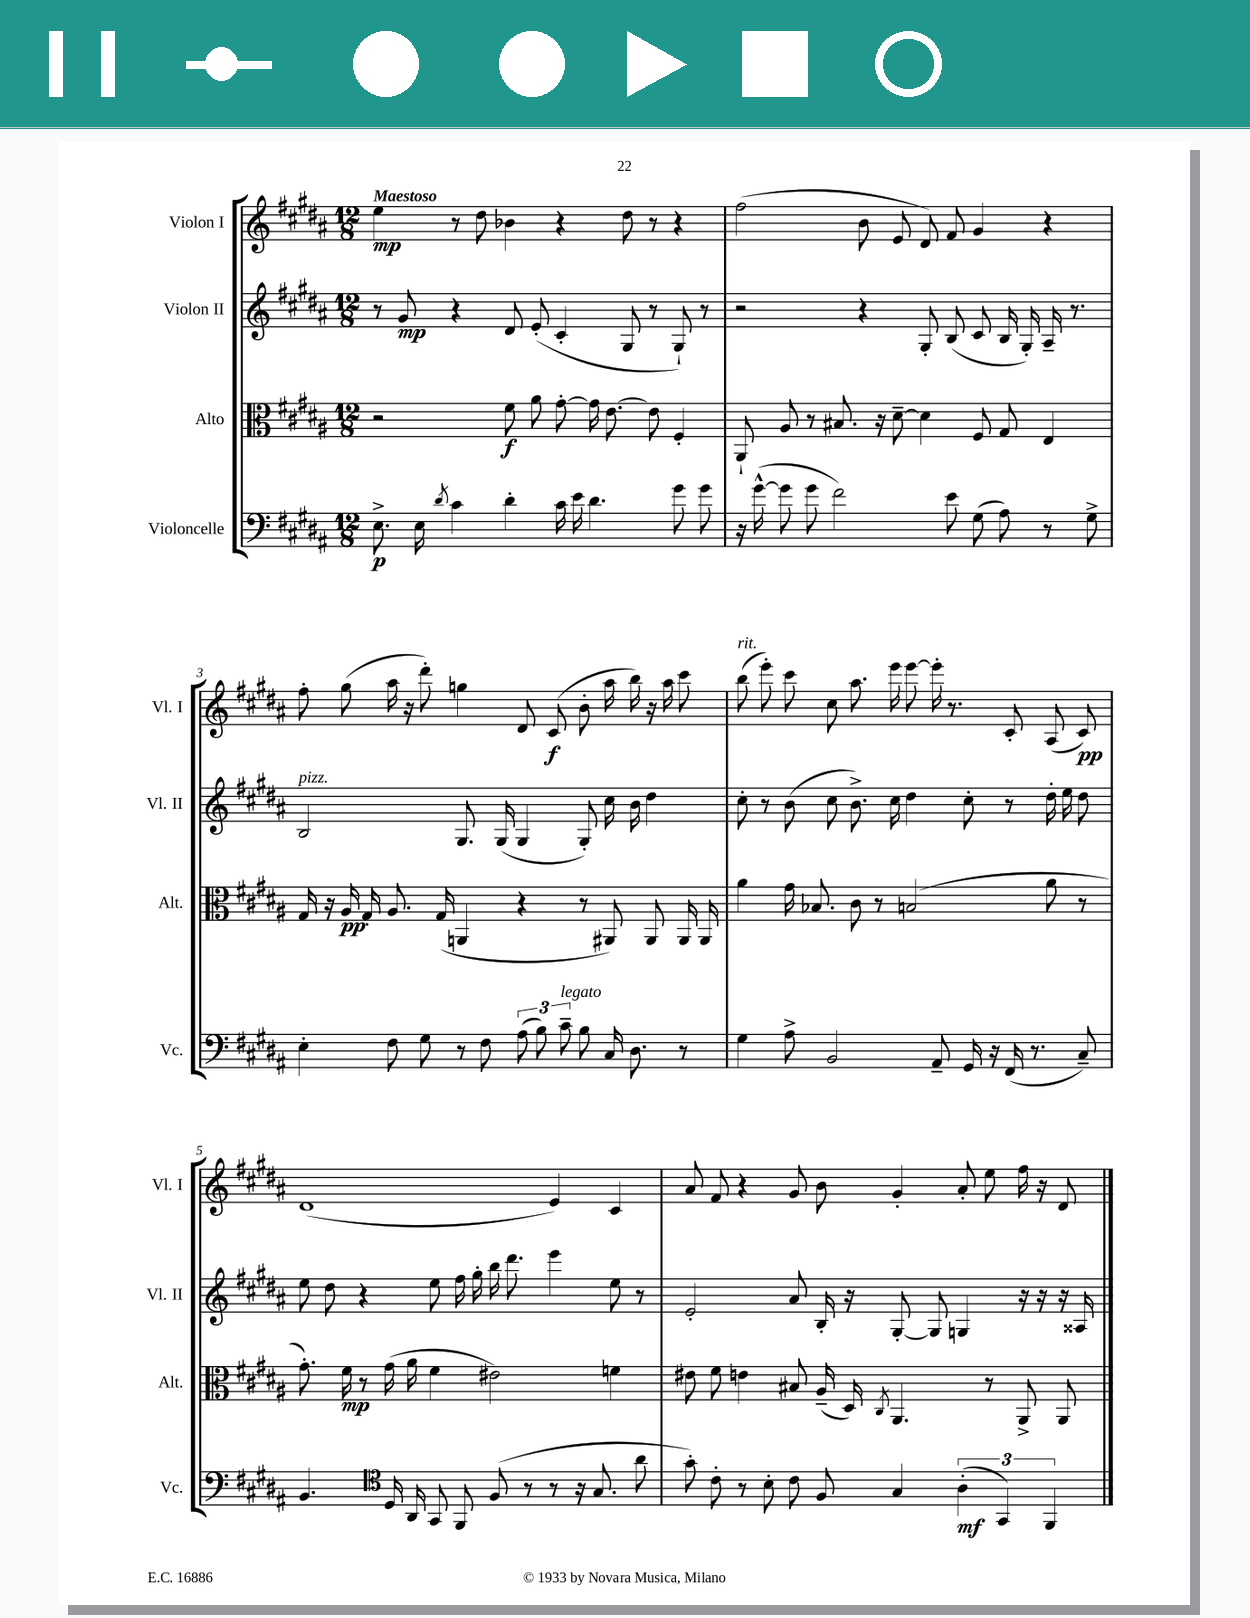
<<
\new StaffGroup <<
\new Staff = "s0" \with { instrumentName = "Violon I" shortInstrumentName = "Vl. I" } {
    \clef treble \key b \major \numericTimeSignature \time 12/8 \tempo "Maestoso"
    \autoBeamOff e''4\mp r8 dis''8 bes'4 r4 dis''8 r8 r4 |
    fis''2( b'8 e'8 dis'8) fis'8 gis'4 r4 |
    fis''8-. gis''8( ais''16 r16 dis'''8-.) g''4 dis'8 cis'8\f( b'8-. ais''16 b''16) r16 ais''16 cis'''8 |
    b''8^\markup { \italic "rit." }( e'''8-.) cis'''8 cis''8 ais''8. e'''16 e'''8~ e'''16-. r8. cis'8-. ais8( cis'8\pp) |
    dis'1( e'4) cis'4 |
    ais'8 fis'8 r4 gis'8 b'8 gis'4-. ais'8-. e''8 fis''16 r16 dis'8 \bar "|." |
}
\new Staff = "s1" \with { instrumentName = "Violon II" shortInstrumentName = "Vl. II" } {
    \clef treble \key b \major \numericTimeSignature \time 12/8
    \autoBeamOff r8 gis'8\mp r4 dis'8 e'8-.( cis'4-. gis8 r8 gis8-!) r8 |
    r2 r4 gis8-. b8( cis'8 b16 gis16-.) ais16-- r8. |
    b2^\markup { \italic "pizz." } gis8. gis16( gis4 gis8-.) cis''16 b'16 dis''4 |
    cis''8-. r8 b'8( cis''8 b'8.->) cis''16 dis''4 cis''8-. r8 dis''16-. e''16 dis''8 |
    e''8 dis''8 r4 e''8 fis''16 gis''16-. b''16 dis'''8. e'''4 e''8 r8 |
    e'2-. ais'8 b16-. r16 gis8~-. gis8 g4 r16 r16 r16 aisis16 \bar "|." |
}
\new Staff = "s2" \with { instrumentName = "Alto" shortInstrumentName = "Alt." } {
    \clef alto \key b \major \numericTimeSignature \time 12/8
    \autoBeamOff r2 fis'8\f ais'8 gis'8~-. gis'16 e'8.~ e'8 fis4-. |
    ais,8-! ais8 r8 bis8. r16 dis'8~-- dis'4 fis8 gis8 e4 |
    gis16 r16 ais16\pp gis16-. ais8. gis16( a,4 r4 r8 ais,8) ais,8 ais,16 ais,16 |
    ais'4 gis'16 bes8. cis'8 r8 b2( ais'8 r8 |
    gis'8.-.) fis'16\mp r8 gis'16( ais'16 fis'4 eis'2) f'4 |
    eis'8 fis'8 e'4 bis8 ais16--( dis16) \acciaccatura { cis8 } ais,4. r8 ais,8-> ais,8 \bar "|." |
}
\new Staff = "s3" \with { instrumentName = "Violoncelle" shortInstrumentName = "Vc." } {
    \clef bass \key b \major \numericTimeSignature \time 12/8
    \autoBeamOff e8.->\p e16 \acciaccatura { dis'8 } cis'4 dis'4-. cis'16 e'16 dis'4. gis'8 gis'8 |
    r16 gis'16~-^( gis'8 gis'8 fis'2) e'8 gis8( ais8) r8 gis8-> |
    e4-. fis8 gis8 r8 fis8 \tuplet 3/2 { ais8( b8) cis'8--^\markup { \italic "legato" } } b8 cis16 dis8. r8 |
    gis4 ais8-> b,2 ais,8-- gis,16 r16 fis,16( r8. cis8--) |
    b,4. \clef tenor dis16 ais,16 gis,8 fis,8 fis8( r8 r8 r16 gis8. ais'8 |
    gis'8-.) cis'8-. r8 b8-. cis'8 fis8 gis4 \tuplet 3/2 { ais4-.\mf( gis,4) fis,4 } \bar "|." |
}
>>
>>
